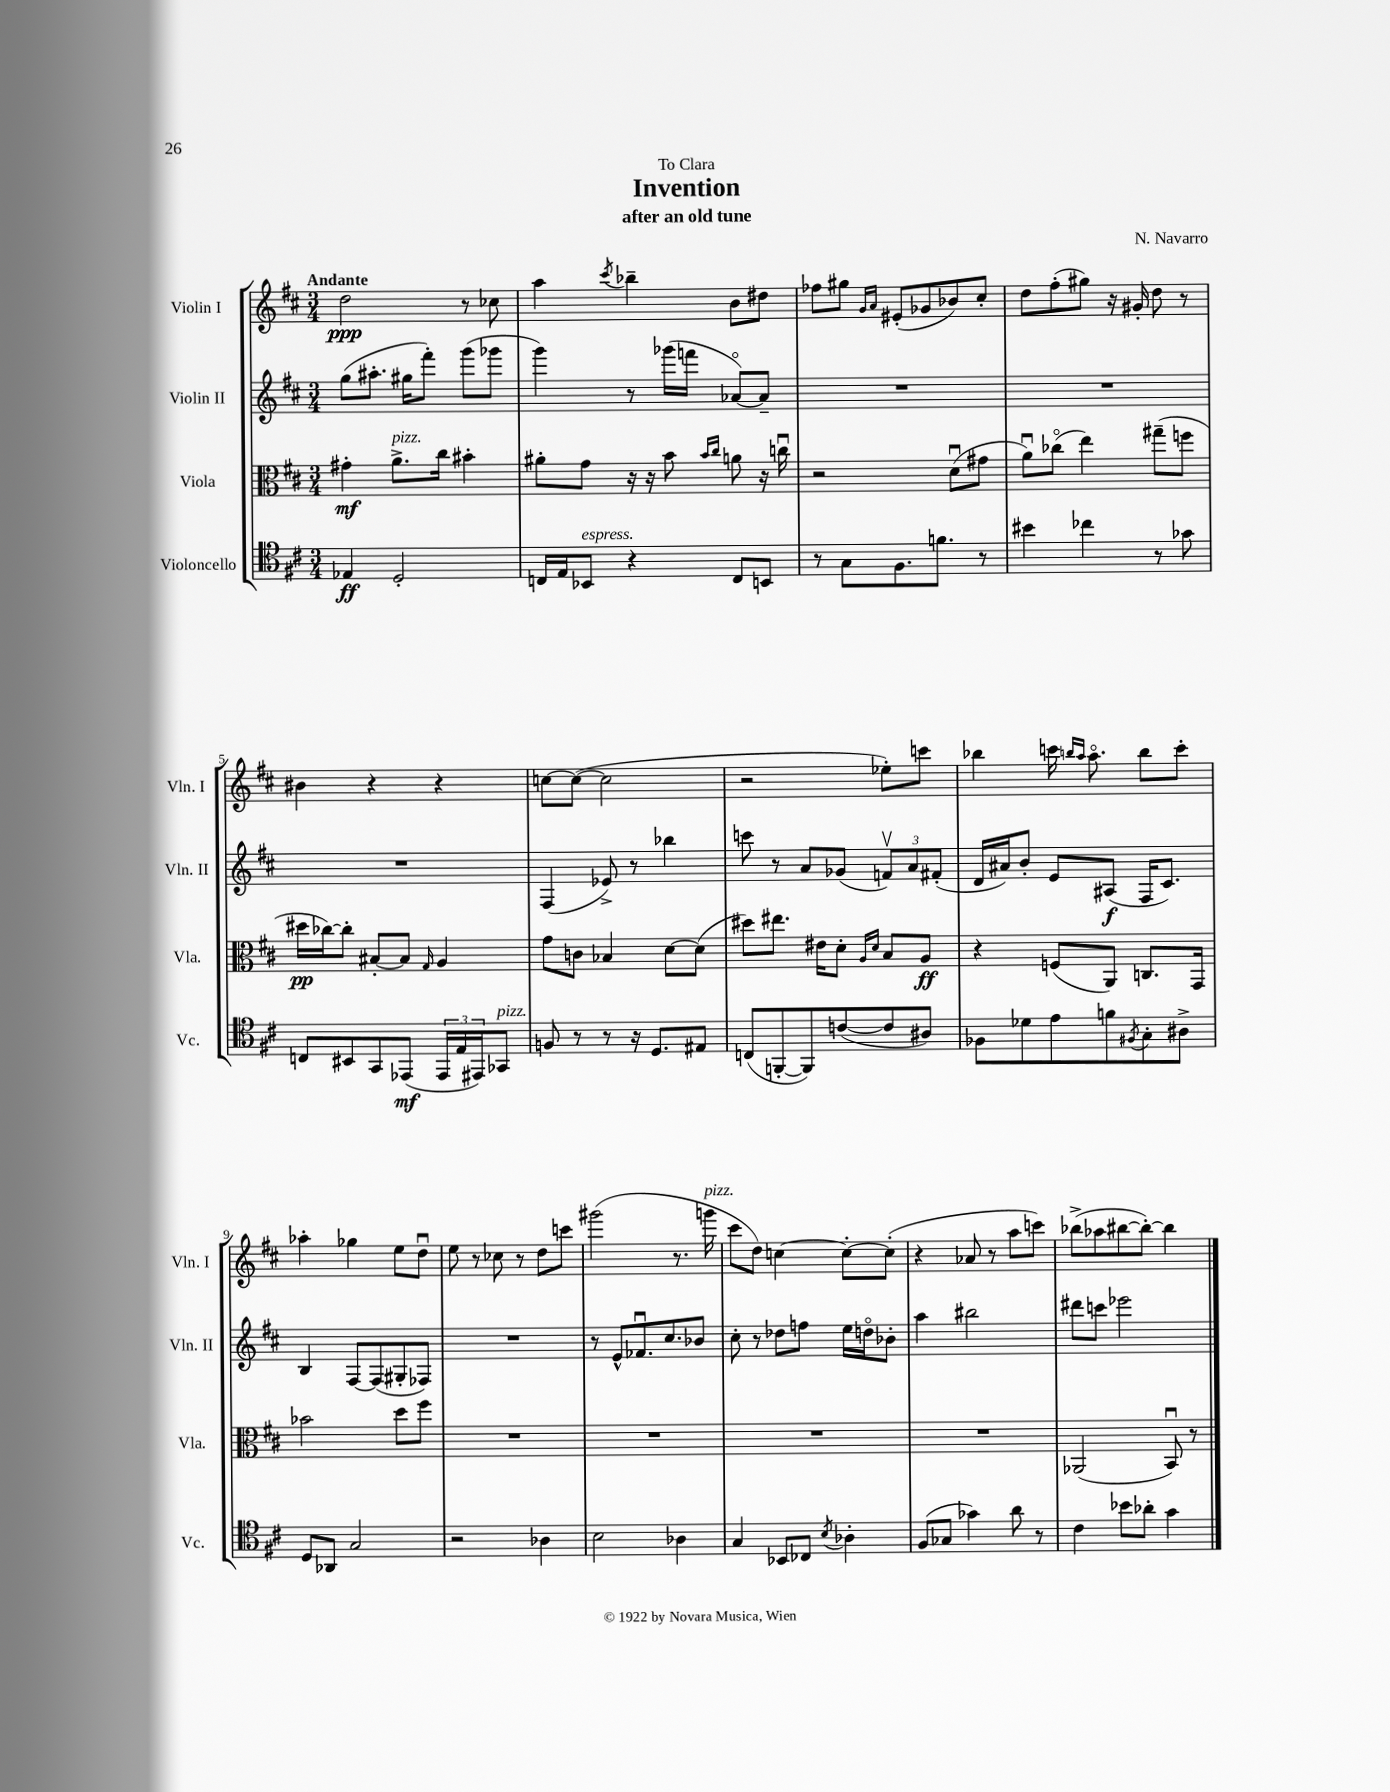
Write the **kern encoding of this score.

**kern	**kern	**kern	**kern
*staff4	*staff3	*staff2	*staff1
*clefC4	*clefC3	*clefG2	*clefG2
*k[f#c#]	*k[f#c#]	*k[f#c#]	*k[f#c#]
*M3/4	*M3/4	*M3/4	*M3/4
4E-	4g#'	(8gg	2dd
.	.	8.aa#'	.
2D'	8.a^	.	.
.	.	16gg#	.
.	.	8fff#')	.
.	16cc#	.	.
.	4b#'	(8ggg	8r
.	.	8ggg-	8cc-
=	=	=	=
16C	8a#'	4ggg)	4aa
16E	.	.	.
8BB-	8g	.	.
.	.	.	8qccc#
4r	16r	8r	4bb-~
.	16r	.	.
.	8b	(16ggg-	.
.	.	16fff	.
.	16qqb	.	.
.	16qqcc#	.	.
8C	8a	[8a-o)	8b
8BB	16r	8a-~]	8dd#
.	16ccu	.	.
=	=	=	=
8r	2r	2.r	8ff-
8G	.	.	8gg#
.	.	.	16qqg
.	.	.	16qqa
8.F#	.	.	(8e#'
.	.	.	8g-
8.f	.	.	.
.	(8du	.	8b-)
8r	8g#	.	8cc#'
=	=	=	=
4b#	8au)	2.r	8dd
.	(8cc-o	.	(8ff#'
4cc-	4ee)	.	8gg#)
.	.	.	16r
.	.	.	16g#'
8r	(8gg#~	.	8dd
8g-	8ff	.	8r
=	=	=	=
8C	16dd#	2.r	4b#
.	[16cc-)	.	.
8BB#	8cc-']	.	.
8GG	[8B#'	.	4r
(8EE-	8B#]	.	.
.	16qqG	.	.
24EE-	4A	.	4r
24E	.	.	.
24EE#)	.	.	.
8GG-	.	.	.
=	=	=	=
8F	8g	(4F#	[8cc
8r	8c	.	(8cc_
8r	4B-	8e-^)	2cc]
16r	.	8r	.
8.D	.	.	.
.	[8d	4bb-	.
8E#	(8d]	.	.
=	=	=	=
(8C	8dd#)	8ccc	2r
[8FF'	8.ee#	8r	.
8FF])	.	8a	.
.	16e#	.	.
([8c	8d'	(8g-	.
.	16qqA	.	.
.	16qqd	.	.
8c]	8B	12fv)	8ee-')
.	.	12a	.
8A#)	8A	.	8ccc
.	.	(12f#'	.
=	=	=	=
8F-	4r	16d	4bb-
.	.	16a#)	.
8d-	.	8b'	.
8e	(8F	8e	16ccc
.	.	.	16qqbb
.	.	.	16qqaa
.	.	.	8.aao
8f	8AA)	(8A#	.
8qF#	.	.	.
8G'	8.C	16F#	8bb
.	.	8.c#)	.
8A#^	.	.	8ccc'
.	16GG	.	.
=	=	=	=
8D	2b-	4B	4aa-'
8AA-	.	.	.
2G	.	[8F#	4gg-
.	.	(8F#]	.
.	8dd	8G#'	8ee
.	8ff#	8F-)	8ddu
=	=	=	=
2r	2.r	2.r	8ee
.	.	.	8r
.	.	.	8cc-
.	.	.	8r
4A-	.	.	8dd
.	.	.	8ccc
=	=	=	=
2B	2.r	8r	(2ggg#
.	.	8e^^	.
.	.	8.f-u	.
.	.	8.cc#	.
4A-	.	.	8.r
.	.	8b-	.
.	.	.	16ggg
=	=	=	=
4G	2.r	8cc#'	8ccc#
.	.	8r	8dd)
8BB-	.	8dd-	[4cc
8C-	.	8ff	.
8qB	.	.	.
4A-'	.	16ee	8cc'_
.	.	16ddo	.
.	.	8b-'	(8cc']
=	=	=	=
(8F#	2.r	4aa	4r
8G-	.	.	.
4g-)	.	2bb#	8a-
.	.	.	8r
8a	.	.	8aa
8r	.	.	8ccc)
=	=	=	=
4c#	(2AA-	8ddd#	(8bb-^
.	.	8ccc	8aa-
8b-	.	2eee-	[8bb#
8a-'	.	.	8bb#'_)
4g	8BBu)	.	4bb#]
.	8r	.	.
==	==	==	==
*-	*-	*-	*-
